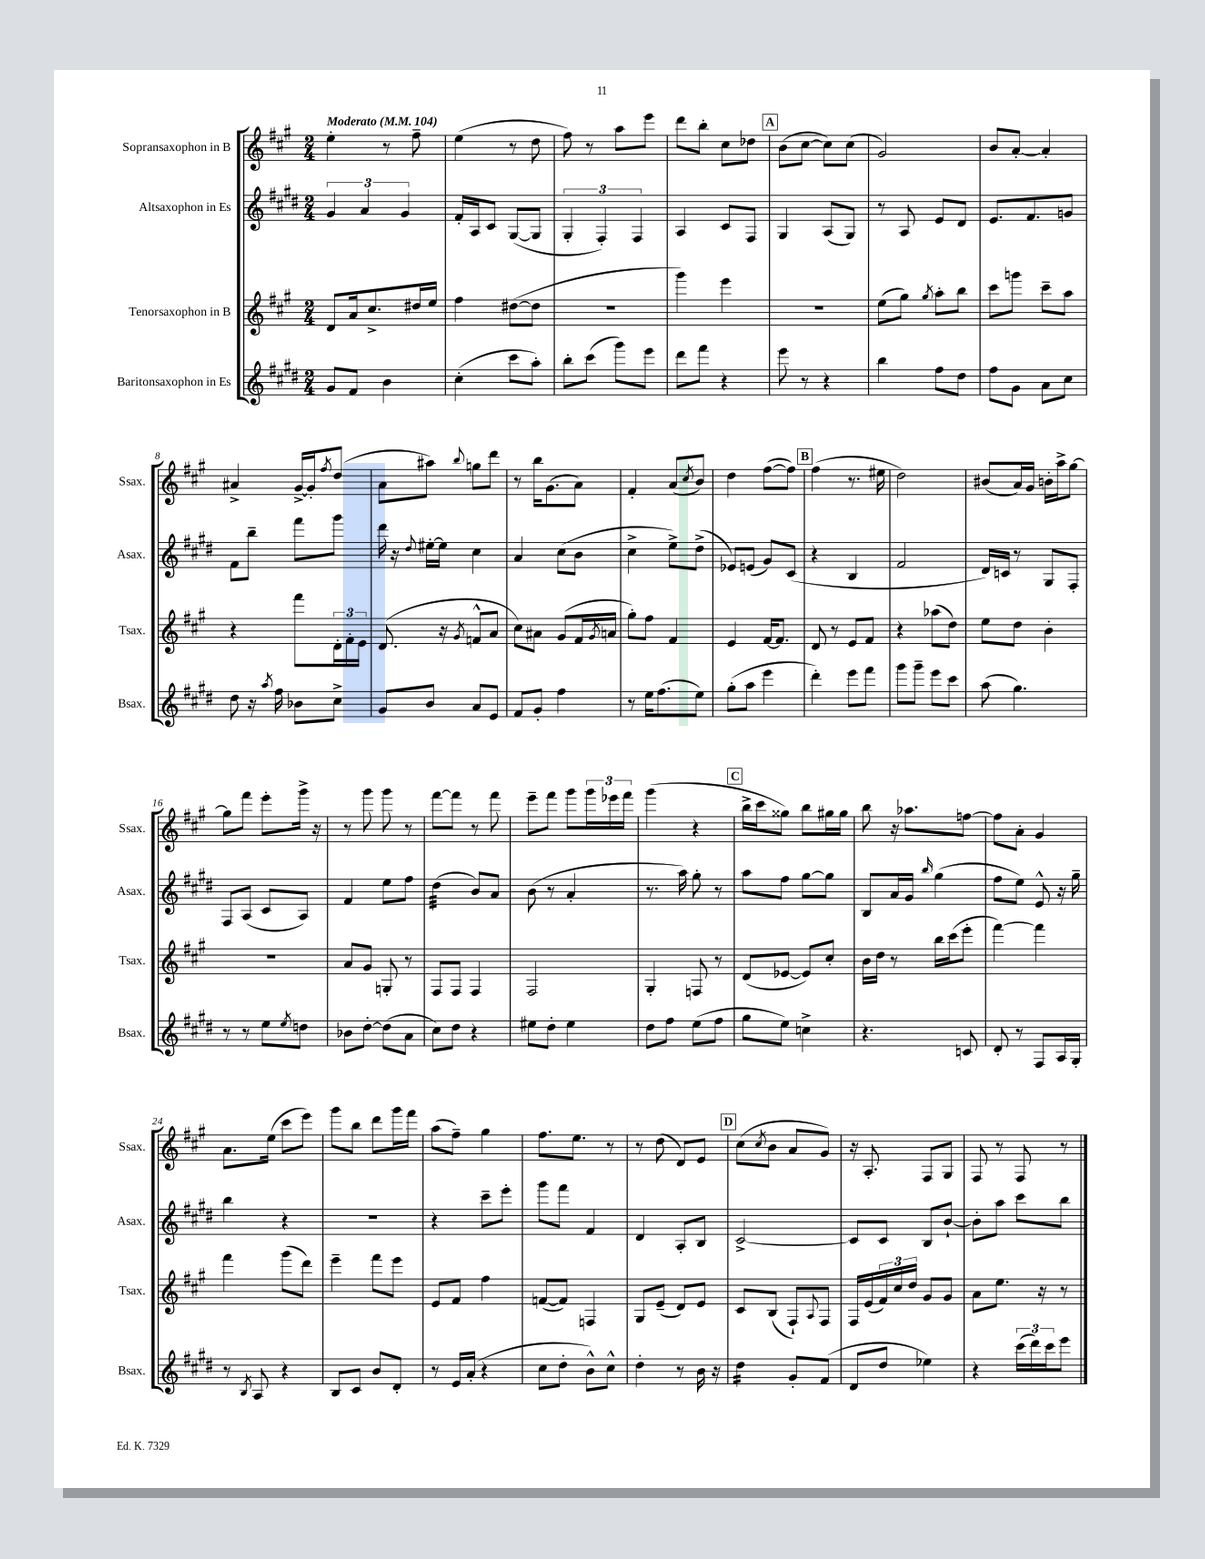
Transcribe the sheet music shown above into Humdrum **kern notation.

**kern	**kern	**kern	**kern
*staff4	*staff3	*staff2	*staff1
*clefG2	*clefG2	*clefG2	*clefG2
*k[f#c#g#d#]	*k[f#c#g#]	*k[f#c#g#d#]	*k[f#c#g#]
*M2/4	*M2/4	*M2/4	*M2/4
*MM104	*MM104	*MM104	*MM104
8g#/L	8d/L	6g#/	4ee'\
8f#/J	16a/k	.	.
.	.	6a/	.
.	8.cc#^/	.	.
4b\	.	.	8r
.	.	6g#/	.
.	16dd#/L	.	8ff#~\
.	16ee/JJ	.	.
=	=	=	=
(4cc#'\	4ff#\	16f#'/LL	(4ee\
.	.	16A/J	.
.	.	8c#/J	.
8ccc#\L	([8dd#\L	([8G#/L	8r
8aa'\J)	8dd#\]J	8G#/]J	8dd\
=	=	=	=
8bb'\L	2r	6G#'/	8ff#\)
(8ccc#\J	.	.	8r
.	.	6F#'/)	.
8ggg#\L)	.	.	8aa\L
.	.	6F#/	.
8eee\J	.	.	8eee\J
=	=	=	=
8ddd#\L	4ggg#\)	4A/	8ddd\L
8fff#\J	.	.	8bb'\J
4r	4eee\	8c#/L	8cc#\L
.	.	8F#/J	8dd-\J
=	=	=	=
8eee\	2r	4G#/	(8b\L
8r	.	.	[8cc#\J
4r	.	(8A/L	8cc#\]L)
.	.	8G#/J)	(8cc#\J
=	=	=	=
4bb\	(8ee\L	8r	2g#/)
.	8gg#\J)	8A/	.
.	8qgg#/	.	.
8ff#\L	8aa'\L	8e/L	.
8dd#\J	8bb\J	8d#/J	.
=	=	=	=
8ff#\L	8ccc#\L	8.e/L	8b/L
8g#\J	8ggg\J	.	[8a'/J
.	.	8.f#/	.
8a\L	8ccc#~\L	.	4a'/]
8cc#\J	8aa\J	8g/J	.
=	=	=	=
8dd#\	4r	8f#\L	4a#^/
16r	.	8bb~\J	.
8qaa/	.	.	.
16ff#\	.	.	.
8b-\L	8fff#\L	8fff#\L	[16g#^/LL
.	.	.	16g#'/]J
.	.	.	8qff#/
8cc#^\J	24d'\L	8ggg#\J	(8dd/J
.	24f#'\	.	.
.	24e\JJ	.	.
=	=	=	=
8g#/L	(8.d/	16ddd#\	8a\L
.	.	16r	.
.	.	8qqdd#/	.
8b/J	.	[16ee#'\LL	8aa#\J)
.	16r	16ee#\]JJ	.
.	8qg#/	.	8qqbb/
8a/L	8f^^/L	4cc#\	8gg\L
8e/J	8a/J	.	8ddd\J
=	=	=	=
8f#/L	8cc#\L)	4a/	8r
8g#'/J	8a#\J	.	16bb\LK
.	.	.	(8.g#\
4ff#\	(8g#/L	(8cc#\L	.
.	16f#/L	8b\J	8a\J)
.	8qg#/	.	.
.	16a/JJ	.	.
=	=	=	=
8r	8gg#'\L)	4cc#^\	4f#'/
16ee\LK	8ff#\J	.	.
(8.ff#\	.	.	.
.	4f#/	8ee^\L)	(8a/L
.	.	.	8qcc#/
8ee\J)	.	(8dd#^\J	8b/J)
=	=	=	=
(8gg#'\L	4e/	8e-/L)	4dd\
8aa\J	.	(8e/J	.
4eee\	[16f#/LK	8g#/L)	([8ff#\L
.	8.f#/]J	.	.
.	.	(8c#/J	8ff#\]J)
=	=	=	=
4ddd#'\)	8d/	4r	(4ff#\
.	8r	.	.
8eee\L	8e/L	4B/	8.r
8fff#\J	8f#/J	.	.
.	.	.	16ee#\
=	=	=	=
8ggg#\L	4r	2f#/	2dd\)
8ggg#~\J	.	.	.
8eee\L	(8aa-\L	.	.
8ccc#\J	8dd\J)	.	.
=	=	=	=
(8aa\	8ee\L	16d#/LL)	(8b#/L
.	.	16c/JJ	.
4.gg#\)	8dd\J	8r	16a/L)
.	.	.	16g#/JJ
.	4b'\	8G#/L	16b'\LL
.	.	.	16aa^\J
.	.	8F#'/J	[8gg#\J
=	=	=	=
8r	2r	8F#/L	8gg#\]L
8r	.	(8A/J	8fff#\J
8ee\L	.	8c#/L	8eee'\L
8qee/	.	.	.
8dd\J	.	8A/J)	16ggg#^\Jk
.	.	.	16r
=	=	=	=
8b-\L	8a/L	4f#/	8r
[8dd#'\J	8g#/J	.	8ggg#\
(8dd#\]L	8G'/	8ee\L	8ggg#\
8a\J	8r	8ff#\J	8r
=	=	=	=
8cc#\L)	8F#/L	(4dd#\	[8fff#\L
8dd#\J	8F#/J	.	8fff#\]J
4r	4F#/	8b/L)	8r
.	.	8a/J	8fff#\
=	=	=	=
8ee#\L	2F#/	(8b\	8eee~\L
8dd#'\J	.	8r	8fff#\J
4ee#\	.	4a'/	8ggg#\L
.	.	.	24ggg#\L
.	.	.	24eee-\
.	.	.	24fff#\JJ
=	=	=	=
8dd#\L	4G#'/	8.r	(4ggg#\
8ff#\J	.	.	.
.	.	16aa\)	.
(8ee\L	8F/	8gg#'\	4r
8ff#\J	8r	8r	.
=	=	=	=
8gg#\L	(8d/L	8aa\L	16bb^\LL
.	.	.	16ccc#\J
8ee\J)	[8e-/J	8ff#\J	8gg##\J)
4cc^\	8e-/]L)	[8gg#\L	8bb\L
.	8cc#'/J	8gg#\]J	16gg#\L
.	.	.	16gg#\JJ
=	=	=	=
4.r	16b\LL	8B/L	8bb\
.	16dd\JJ	.	.
.	8r	16a/L	16r
.	.	16g#/JJ	8.aa-\L
.	.	16qqbb/	.
.	16bb\LL	(4gg#\	.
.	(16ccc#\J	.	.
8c/	8eee'\J	.	[8ff\J
=	=	=	=
8d#'/	[4fff#\)	8ff#\L	8ff\]L
8r	.	8ee\J)	8a'\J
8F#/L	4fff#\]	8e^^/	4g#/
16A/L	.	16r	.
16G#'/JJ	.	16gg#~\	.
=	=	=	=
8r	4fff#\	4bb\	8.a\L
8qB/	.	.	.
8A/	.	.	.
.	.	.	(16ee\Jk
4r	(8ggg#\L	4r	8ccc#\L
.	8ddd\J)	.	8eee\J)
=	=	=	=
8B/L	4eee~\	2r	8ggg#\L
8c#/J	.	.	8bb\J
8b/L	8fff#\L	.	8ddd\L
8d#'/J	8eee\J	.	16ggg#\L
.	.	.	16fff#\JJ
=	=	=	=
8r	8e/L	4r	(8aa\L
16e/LL	8f#/J	.	8ff#~\J)
(16a'/JJ	.	.	.
4r	4ff#\	8ccc#~\L	4gg#\
.	.	8eee'\J	.
=	=	=	=
8cc#\L	([8f/L	8ggg#\L	8.ff#\L
8dd#'\J	8f/]J)	8fff#\J	.
.	.	.	8.ee\J
8b^^\L)	4F/	4f#/	.
8cc#^^\J	.	.	8r
=	=	=	=
4dd#'\	8G#/L	4d#/	8r
.	(8e~/J	.	(8dd\
8r	8d/L)	8A'/L	8d/L)
16b\	8e/J	8B/J	8e/J
16r	.	.	.
=	=	=	=
4dd#\	8c#/L	[2c#^/	(8cc#\L
.	.	.	8qcc#/
.	(8B/J	.	8b\J
8g#'/L	8F#`/L)	.	8a/L
.	8qqA/	.	.
(8f#/J	8F#/J	.	8g#/J)
=	=	=	=
8d#/L	16F#/LL	8c#/]L	16r
.	(16e/	.	8.A'/
8dd#/J	24f#/)	8c#/J	.
.	24cc#/	.	.
.	24dd/JJ	.	.
4ee-\)	8g#/L	8B/L	8F#/L
.	8g#/J	[8b`/J	8G#/J
=	=	=	=
4r	8a\L	8b'\]L	8F#/
.	8.ee\J	8aa\J	8r
(24ccc#\LL	.	8ccc#\L	8F#/
24ddd#\)	.	.	.
.	16r	.	.
24ccc#\J	.	.	.
8eee\J	8r	8bb\J	8r
==	==	==	==
*-	*-	*-	*-
